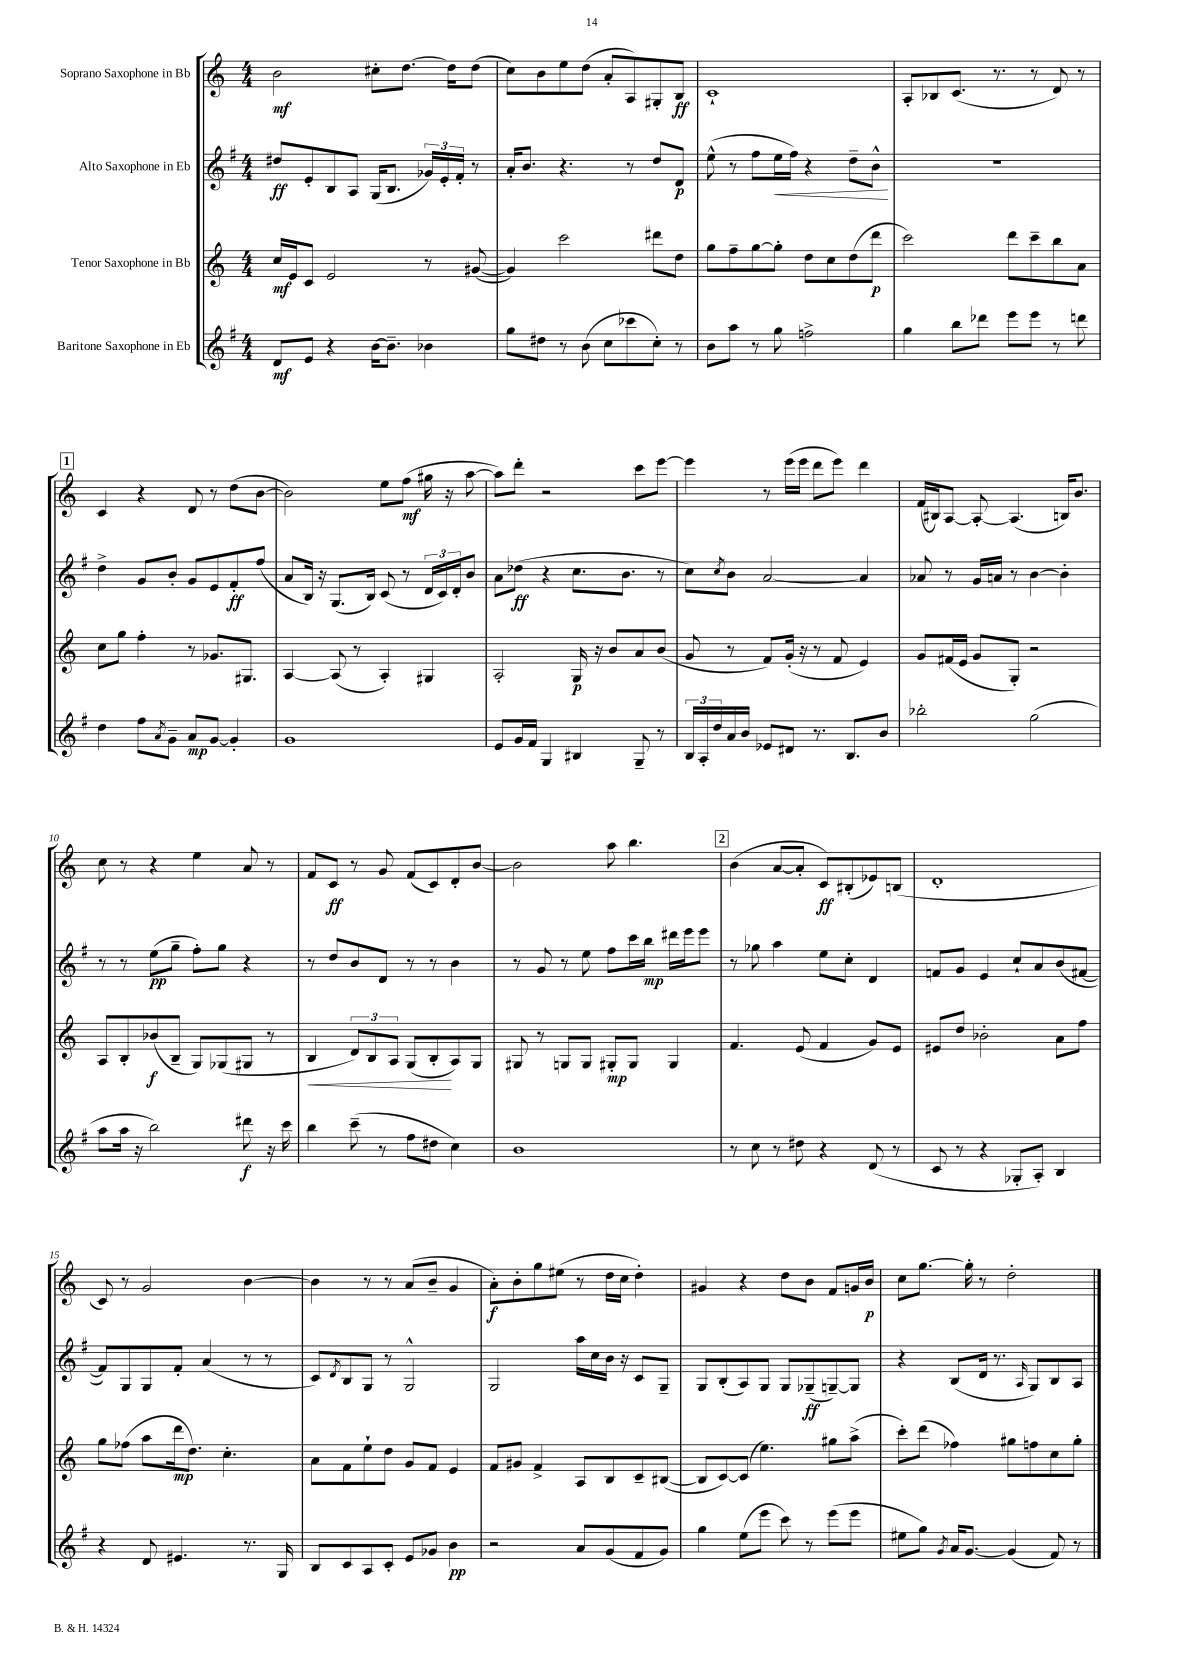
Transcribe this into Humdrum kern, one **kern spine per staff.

**kern	**dynam	**kern	**dynam	**kern	**dynam	**kern	**dynam
*part4	*part4	*part3	*part3	*part2	*part2	*part1	*part1
*staff4	*staff4	*staff3	*staff3	*staff2	*staff2	*staff1	*staff1
*I"Baritone Saxophone in Eb	*	*I"Tenor Saxophone in Bb	*	*I"Alto Saxophone in Eb	*	*I"Soprano Saxophone in Bb	*
*clefG2	*	*clefG2	*	*clefG2	*	*clefG2	*
*k[f#]	*	*k[]	*	*k[f#]	*	*k[]	*
*M4/4	*	*M4/4	*	*M4/4	*	*M4/4	*
=1	=1	=1	=1	=1	=1	=1	=1
8d/L	mf	16cc/LL	mf	8dd#X/L	ff	2b\	mf
.	.	16e/J	.	.	.	.	.
8e/J	.	8c/J	.	8e'/	.	.	.
4r	.	2e/	.	8B/	.	.	.
.	.	.	.	8A/J	.	.	.
[16b\KL	.	.	.	(16G/KL	.	8cc#X'\L	.
8.b~\J]	.	.	.	8.B/J	.	.	.
.	.	.	.	.	.	[8.dd\J	.
4b-X\	.	8r	.	24g-X/LL)	.	.	.
.	.	.	.	24e'/	.	.	.
.	.	.	.	.	.	16dd\KL]	.
.	.	.	.	24f#'/JJ	.	.	.
.	.	([8g#X/	.	8r	.	(8dd\J	.
=2	=2	=2	=2	=2	=2	=2	=2
8gg\L	.	4g#/])	.	16a'/KL	.	8cc\L)	.
.	.	.	.	8.b/J	.	.	.
8dd#X\J	.	.	.	.	.	8b\	.
8r	.	2ccc\	.	4.r	.	8ee\	.
(8b\	.	.	.	.	.	(8dd\J	.
8cc\L	.	.	.	.	.	8a'/L	.
8ccc-X\	.	.	.	8r	.	8A/)	.
8cc'\J)	.	8ddd#X\L	.	8dd/L	.	8G#X'/	.
8r	.	8dd\J	.	8d/J	p	8B/J	ff
=3	=3	=3	=3	=3	=3	=3	=3
8b\L	.	8gg\L	.	(8ee^^\	.	1c`	.
8aa\J	.	8ff~\	.	8r	.	.	.
8r	.	[8gg\	.	8ff#\L	.	.	.
!	!	!	!	!	!LO:HP:b	!	!
8gg\	.	8gg'\J]	.	16ee\L	<	.	.
.	.	.	.	16ff#\JJ)	.	.	.
2ffn^\	.	8dd\L	.	4r	.	.	.
.	.	8cc\	.	.	.	.	.
.	.	(8dd\	.	8dd~\L	.	.	.
.	.	8ddd\J	p	8b^^\J	.	.	.
.	.	.	.	.	[	.	.
=4	=4	=4	=4	=4	=4	=4	=4
4gg\	.	2ccc\)	.	1r	.	8A'/L	.
.	.	.	.	.	.	8B-X/	.
8bb\L	.	.	.	.	.	(8.c/J	.
8ddd-X\J	.	.	.	.	.	.	.
.	.	.	.	.	.	8.r	.
8eee\L	.	8ddd\L	.	.	.	.	.
8eee\J	.	8ccc~\	.	.	.	8r	.
8r	.	8bb\	.	.	.	8d/)	.
8dddn\	.	8a\J	.	.	.	8r	.
!!LO:LB:g=z
!!LO:REH:place=s1:t=1
=5	=5	=5	=5	=5	=5	=5	=5
4dd\	.	8cc\L	.	4dd^\	.	4c/	.
.	.	8gg\J	.	.	.	.	.
8ff#\L	.	4ff'\	.	8g/L	.	4r	.
8qa/	.	.	.	.	.	.	.
8g~\J	.	.	.	8b'/J	.	.	.
8a/L	mp	8r	.	8g/L	.	8d/	.
[8g/J	.	8.g-X/L	.	8e/	.	8r	.
4g'/]	.	.	.	8f#'/	ff	(8dd\L	.
.	.	8.G#X/J	.	.	.	.	.
.	.	.	.	(8ff#/J	.	[8b\J	.
=6	=6	=6	=6	=6	=6	=6	=6
1g	.	[4A/	.	8a/L	.	2b\])	.
.	.	.	.	16B/Jk)	.	.	.
.	.	.	.	16r	.	.	.
.	.	(8A/]	.	(8.G/L	.	.	.
.	.	8r	.	.	.	.	.
.	.	.	.	16B/Jk)	.	.	.
.	.	4A'/)	.	(8c/	.	8ee\L	.
.	.	.	.	8r	.	(8ff\J	mf
.	.	4G#X/	.	24d/LL	.	16gg#X\	.
.	.	.	.	24c/)	.	.	.
.	.	.	.	.	.	16r	.
.	.	.	.	24d'/J	.	.	.
.	.	.	.	8b/J	.	[8aa\	.
=7	=7	=7	=7	=7	=7	=7	=7
8e/L	.	2A'/	.	8a\L	.	8aa\L])	.
16g/L	.	.	.	(8dd-X\J	ff	8ddd'\J	.
16f#/JJ	.	.	.	.	.	.	.
4G/	.	.	.	4r	.	2r	.
4B#X/	.	16G/	p	8.cc\L	.	.	.
.	.	16r	.	.	.	.	.
.	.	8b/L	.	.	.	.	.
.	.	.	.	8.b\J	.	.	.
8G~/	.	8a/	.	.	.	8ccc\L	.
8r	.	(8b/J	.	8r	.	[8eee\J	.
=8	=8	=8	=8	=8	=8	=8	=8
24B/LL	.	8g/	.	8cc\L)	.	4eee\]	.
24A'/	.	.	.	.	.	.	.
24dd/	.	.	.	.	.	.	.
.	.	.	.	8qcc/	.	.	.
16a/	.	8r	.	8b\J	.	.	.
16b/JJ	.	.	.	.	.	.	.
8e-X/L	.	8f/L)	.	[2a/	.	8r	.
8d#X/J	.	(16g'/Jk	.	.	.	(16eee\LL	.
.	.	16r	.	.	.	16eee\JJ	.
8.r	.	8r	.	.	.	8ddd\L	.
.	.	8f/	.	.	.	8eee\J)	.
8.B/L	.	.	.	.	.	.	.
.	.	4e/)	.	4a/]	.	4ddd\	.
8b/J	.	.	.	.	.	.	.
=9	=9	=9	=9	=9	=9	=9	=9
2bb-X'\	.	8g/L	.	8a-X/	.	(16f/LL	.
.	.	.	.	.	.	16B#X/J)	.
.	.	(16f#X/L	.	8r	.	[8A/J	.
.	.	16e/JJ	.	.	.	.	.
.	.	8g/L	.	16g/LL	.	8A'/_	.
.	.	.	.	16an/JJ	.	.	.
.	.	8G'/J)	.	8r	.	(4.A/]	.
(2gg\	.	2r	.	[4b\	.	.	.
.	.	.	.	4b'\]	.	16Bn/KL)	.
.	.	.	.	.	.	8.b/J	.
!!LO:LB:g=z
=10	=10	=10	=10	=10	=10	=10	=10
8aa\L	.	8A/L	.	8r	.	8cc\	.
16aa\Jk	.	8B'/	.	8r	.	8r	.
16r	.	.	.	.	.	.	.
2bb\)	.	(8b-X/	f	(8ee\L	pp	4r	.
.	.	8B~/J	.	8gg~\J	.	.	.
.	.	8G/L)	.	8ff#'\L)	.	4ee\	.
.	.	(8G-X/	.	8gg\J	.	.	.
8ddd#X\	f	8G#X/J	.	4r	.	8a/	.
16r	.	8r	.	.	.	8r	.
16ccc\	.	.	.	.	.	.	.
=11	=11	=11	=11	=11	=11	=11	=11
!	!	!	!LO:HP:b	!	!	!	!
4bb\	.	4B/	<	8r	.	8f/L	.
.	.	.	.	8dd/L	.	8c/J	ff
(8ccc~\	.	12d/L)	.	8b/	.	8r	.
.	.	12B/	.	.	.	.	.
8r	.	.	.	8d/J	.	8g/	.
.	.	12A/J	.	.	.	.	.
8ff#\L	.	(8G/L	.	8r	.	(8f/L	.
8dd#X\J	.	8B'/	.	8r	.	8c/)	.
4cc\)	.	8A/)	[	4b\	.	8d'/	.
.	.	8G/J	.	.	.	[8b/J	.
=12	=12	=12	=12	=12	=12	=12	=12
1b	.	8G#X/	.	8r	.	2b\]	.
.	.	8r	.	8g/	.	.	.
.	.	8Gn/L	.	8r	.	.	.
.	.	8G/J	.	8ee\	.	.	.
.	.	8G#X'/L	mp	8ff#\L	.	8aa\	.
.	.	8G#/J	.	16ccc\L	.	4.bb\	.
.	.	.	.	16bb\JJ	mp	.	.
.	.	4G#/	.	16ddd#X\LL	.	.	.
.	.	.	.	16eee\J	.	.	.
.	.	.	.	8eee\J	.	.	.
!!LO:REH:place=s1:t=2
=13	=13	=13	=13	=13	=13	=13	=13
8r	.	4.f/	.	8r	.	(4b\	.
8cc\	.	.	.	8gg-X\	.	.	.
8r	.	.	.	4aa\	.	[8a/L	.
8dd#X\	.	(8e/	.	.	.	8a'/J]	.
4r	.	4f/	.	8ee\L	.	8c/L)	ff
.	.	.	.	8cc'\J	.	(8B#X'/	.
(8d/	.	8g/L)	.	4d/	.	8e-X/)	.
8r	.	8e/J	.	.	.	(8Bn/J	.
=14	=14	=14	=14	=14	=14	=14	=14
8c/	.	8e#X/L	.	8fn/L	.	1d'	.
8r	.	8dd/J	.	8g/J	.	.	.
4r	.	2b-X'\	.	4e/	.	.	.
8G-X'/L	.	.	.	8cc`/L	.	.	.
8A'/J)	.	.	.	8a/	.	.	.
4B/	.	8a\L	.	(8b/	.	.	.
.	.	8ff\J	.	[8f#X/J	.	.	.
!!LO:LB:g=z
=15	=15	=15	=15	=15	=15	=15	=15
4r	.	8gg\L	.	8f#/L])	.	8c/)	.
.	.	(8ff-X\J	.	8G/	.	8r	.
8d/	.	8aa\L	.	8G/	.	2g/	.
4.e#X/	.	16ddd\k	mp	8f#'/J	.	.	.
.	.	8.dd\J)	.	.	.	.	.
.	.	.	.	(4a/	.	.	.
.	.	4.cc'\	.	.	.	.	.
8.r	.	.	.	8r	.	[4b\	.
.	.	.	.	8r	.	.	.
16G/	.	.	.	.	.	.	.
=16	=16	=16	=16	=16	=16	=16	=16
8B/L	.	8a\L	.	8c/L)	.	4b\]	.
.	.	.	.	8qd/	.	.	.
8c/	.	8f\	.	8B/	.	.	.
8A/	.	8ee`\	.	8G/J	.	8r	.
8c'/J	.	8dd\J	.	8r	.	8r	.
8e/L	.	8g/L	.	2G^^/	.	(8a/L	.
8g-X/J	.	8f/J	.	.	.	8b~/J	.
4b\	pp	4e/	.	.	.	4g/	.
=17	=17	=17	=17	=17	=17	=17	=17
2r	.	8f/L	.	2G/	.	8a'\L)	f
.	.	8g#X/J	.	.	.	8b'\	.
.	.	4f^/	.	.	.	8gg\	.
.	.	.	.	.	.	(8ee#X\J	.
8a/L	.	8A/L	.	16aa\LL	.	8r	.
.	.	.	.	16cc\	.	.	.
(8g/	.	8B/	.	16b\JJ	.	16dd\LL	.
.	.	.	.	16r	.	16cc\JJ	.
8f#/	.	8c~/	.	8c/L	.	4dd'\)	.
8g/J)	.	([8B#X/J	.	8G~/J	.	.	.
=18	=18	=18	=18	=18	=18	=18	=18
4gg\	.	8B#/L]	.	8G/L	.	4g#X/	.
.	.	[8c/)	.	(8B'/	.	.	.
(8ee\L	.	(8c/J]	.	8A/)	.	4r	.
8eee\J	.	4.ee\)	.	8G/J	.	.	.
8ccc\)	.	.	.	8G/L	.	8dd\L	.
8r	.	.	.	(8G-X~/	ff	8b\J	.
(8eee\L	.	8gg#X\L	.	[8Gn~/)	.	8f/L	.
8eee\J	.	(8aa^\J	.	8G/J]	.	16gn/L	.
.	.	.	.	.	.	16b/JJ	p
=19	=19	=19	=19	=19	=19	=19	=19
8ee#X\L	.	8ccc'\L)	.	4r	.	8cc\L	.
8gg\J)	.	(8ddd\J	.	.	.	[8.gg\J	.
8qg/	.	.	.	.	.	.	.
16a/KL	.	4ff-X\)	.	(8B/L	.	.	.
[8.g/J	.	.	.	.	.	16gg'\]	.
.	.	.	.	16d/Jk	.	8r	.
.	.	.	.	8.r	.	.	.
(4g/]	.	8gg#X\L	.	.	.	2dd'\	.
.	.	.	.	16qqA/	.	.	.
.	.	8ffn\	.	8G/L)	.	.	.
8f#/)	.	8cc\	.	8B/	.	.	.
8r	.	8gg#'\J	.	8A/J	.	.	.
==	==	==	==	==	==	==	==
*-	*-	*-	*-	*-	*-	*-	*-
